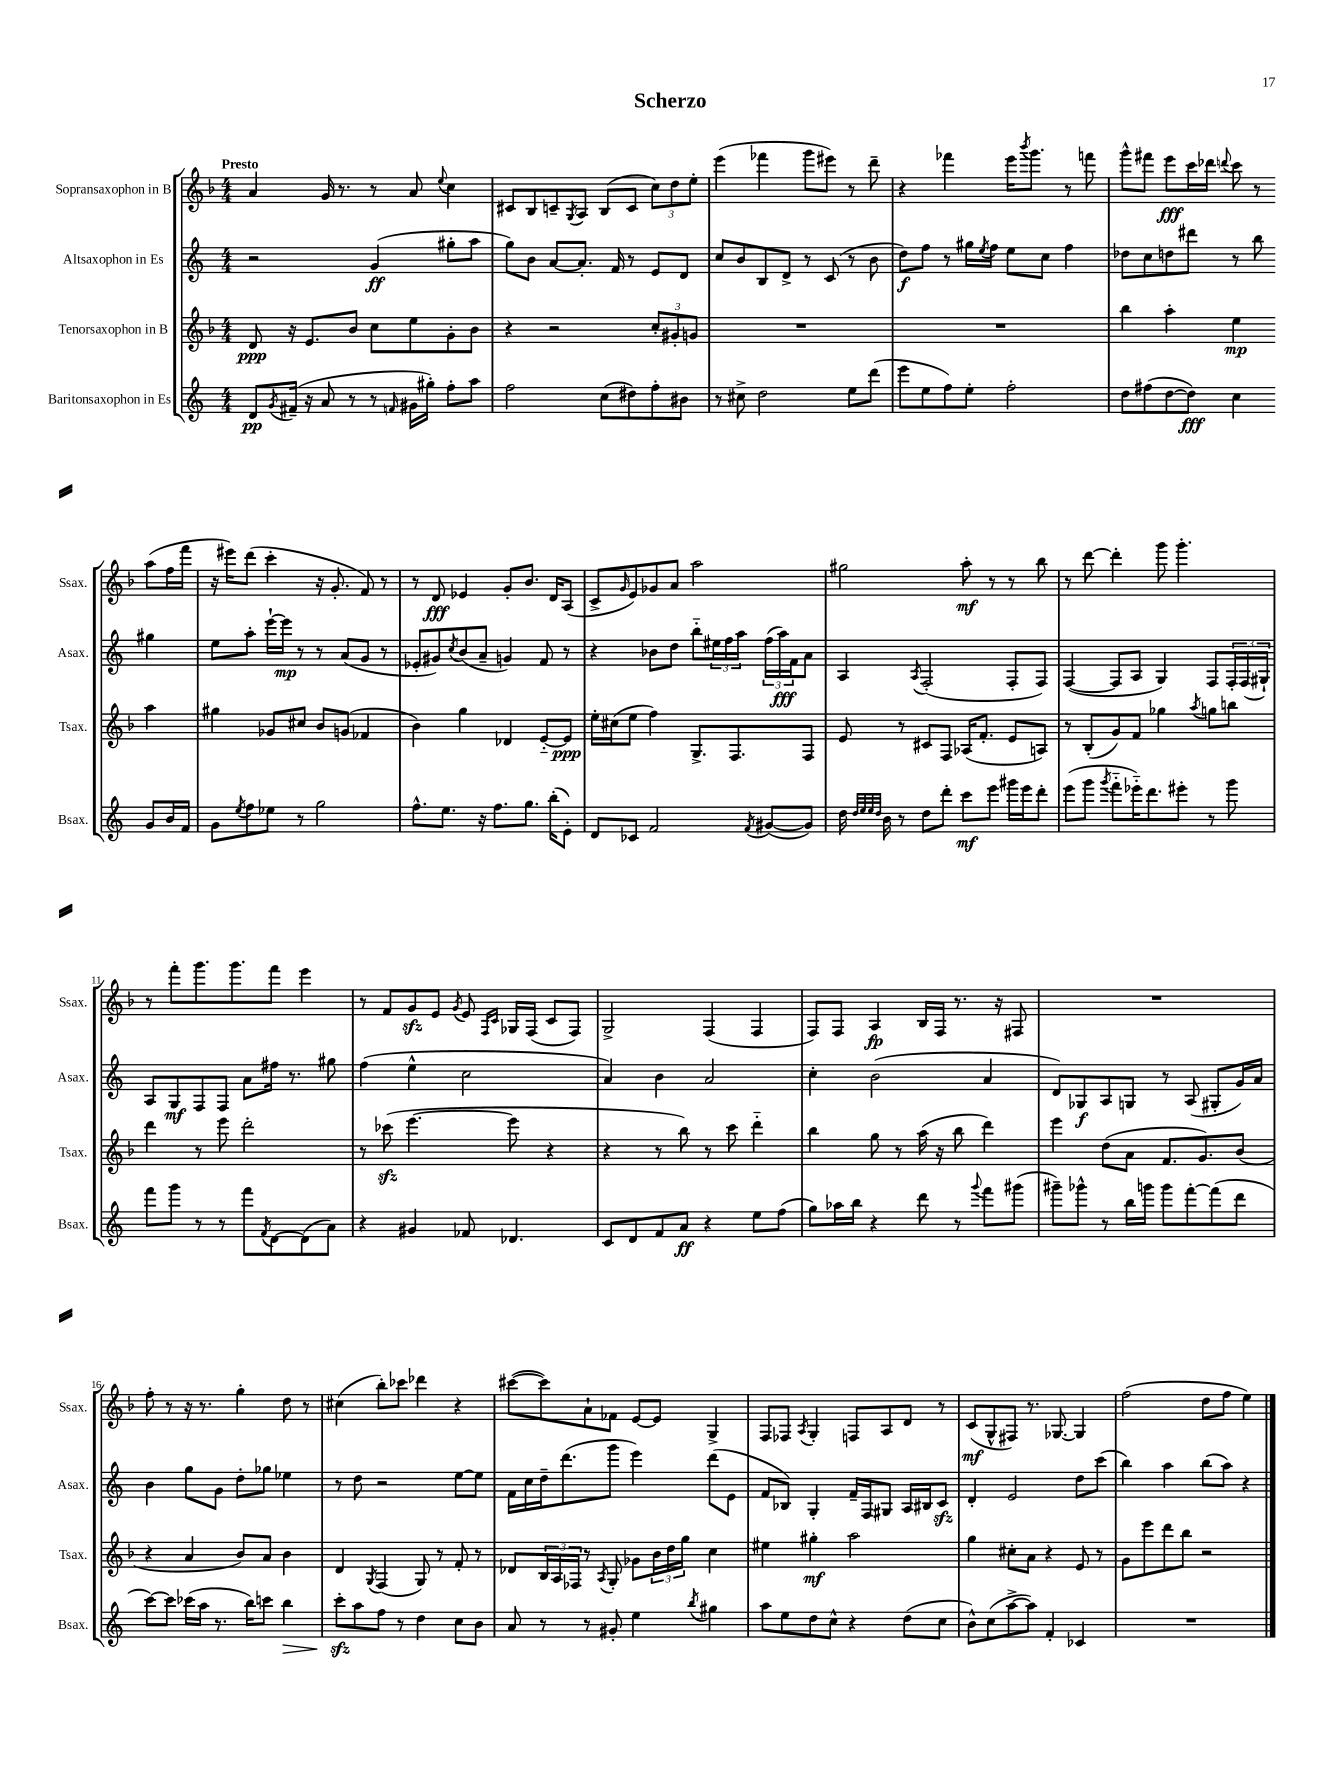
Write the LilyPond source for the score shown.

\header { title = "Scherzo" }
<<
\new StaffGroup <<
\new Staff = "s0" \with { instrumentName = "Sopransaxophon in B" shortInstrumentName = "Ssax." } {
    \clef treble \key f \major \numericTimeSignature \time 4/4 \tempo "Presto"
    a'4 g'16 r8. r8 a'8 \appoggiatura { e''8 } c''4 |
    cis'8 bes8 c'8-- \acciaccatura { g8 } a8 bes8( c'8 \tuplet 3/2 { c''8) d''8 e''8-. } |
    e'''4( fes'''4 g'''8 eis'''8) r8 d'''8-- |
    r4 fes'''4 e'''16 \acciaccatura { bes'''8 } g'''8. r8 f'''8 |
    g'''8-^ fis'''8 e'''8\fff c'''16 des'''16 \appoggiatura { d'''8 } c'''8 r8 a''8( f''16 fis'''16 |
    r16 eis'''16) d'''8( c'''4-. r16 g'8.-. f'8) r8 |
    r8 d'8\fff ees'4 g'8-. bes'8. d'16 a8( |
    c'8-> \grace { g'16 } e'8) ges'8 a'8 a''2 |
    gis''2 a''8-.\mf r8 r8 bes''8 |
    r8 d'''8~ d'''4-. g'''8 g'''4.-. |
    r8 f'''8-. g'''8. g'''8. f'''8 e'''4 |
    r8 f'8 g'8\sfz e'8 \acciaccatura { g'8 } e'8 \grace { f16 c'16 } ges16 f16( c'8 f8) |
    g2-> f4( f4 |
    f8) f8 a4\fp bes16 f16 r8. r16 fis8 |
    R1 |
    f''8-. r8 r16 r8. g''4-. d''8 r8 |
    cis''4( bes''8-.) ces'''8 des'''4 r4 |
    cis'''8~( cis'''8) a'8-! fes'8 e'8~ e'8 g4-> |
    f8 fes8 \acciaccatura { a8 } g4-. f8 a8 d'8 r8 |
    c'8\mf( g8-^ fis8) r8. ges8.~ ges4 |
    f''2( d''8 f''8 e''4) \bar "|." |
}
\new Staff = "s1" \with { instrumentName = "Altsaxophon in Es" shortInstrumentName = "Asax." } {
    \clef treble \key c \major \numericTimeSignature \time 4/4
    r2 g'4\ff( gis''8-. a''8 |
    g''8) b'8 a'8~ a'8.-. f'16 r8 e'8 d'8 |
    c''8 b'8 b8 d'8-> r8 c'8( r8 b'8 |
    d''8\f) f''8 r8 gis''16 \acciaccatura { e''8 } f''16 e''8 c''8 f''4 |
    des''8 c''8 d''8 dis'''8 r8 b''8 gis''4 |
    e''8 a''8-. e'''16~-! e'''16\mp r8 r8 a'8( g'8 r8 |
    ees'8-. gis'8) \acciaccatura { c''8 } b'8( a'8-- g'4) f'8 r8 |
    r4 bes'8 d''8 b''8-_ \tuplet 3/2 { eis''16 f''16 a''16 } \tuplet 3/2 { f''16( a''16\fff) f'16 } a'8 |
    a4 \acciaccatura { a8 } f2-.( f8-. f8) |
    f4~( f8 a8 g4) f8 \tuplet 3/2 { f16-. f16( gis16-!) } |
    a8 g8\mf f8 f8 a'8 fis''16 r8. gis''8 |
    f''4( e''4-^ c''2 |
    a'4) b'4 a'2 |
    c''4-. b'2( a'4 |
    d'8) ges8\f a8 g8 r8 a8( gis8-. g'16) a'16 |
    b'4 g''8 g'8 d''8-. ges''8 ees''4 |
    r8 d''8 r2 e''8~ e''8 |
    f'16 c''16 d''16-- d'''8.( g'''8 e'''4) d'''8( e'8 |
    f'8 bes8) g4-. f'16-- f16 gis8 a16 bis16 c'8\sfz |
    d'4-. e'2 d''8 c'''8( |
    b''4) a''4 b''8( a''8) r4 \bar "|." |
}
\new Staff = "s2" \with { instrumentName = "Tenorsaxophon in B" shortInstrumentName = "Tsax." } {
    \clef treble \key f \major \numericTimeSignature \time 4/4
    d'8\ppp r16 e'8. bes'8 c''8 e''8 g'8-. bes'8 |
    r4 r2 \tuplet 3/2 { c''8-. gis'8-. g'8 } |
    R1 |
    R1 |
    bes''4 a''4-. e''4\mp a''4 |
    gis''4 ges'8 cis''8 bes'8 g'8( fes'4 |
    bes'4) g''4 des'4 e'8~-_ e'8\ppp |
    e''16-. cis''16( e''8 f''4) g8.-> f8. f8 |
    e'8 r8 cis'8 f8 aes16( f'8.-. e'8 a8) |
    r8 bes8-.( g'8) f'8 ges''4 \acciaccatura { a''8 } g''8 b''8 |
    d'''4 r8 e'''8 d'''2-. |
    r8 ces'''8\sfz( e'''4.~ e'''8 r4 |
    r4 r8 bes''8) r8 c'''8 d'''4-_ |
    bes''4 g''8 r8 a''16( r16 bes''8 d'''4) |
    e'''4 d''8( a'8 f'8. g'8.) bes'8( |
    r4 a'4 bes'8) a'8 bes'4 |
    d'4 \acciaccatura { g8 } f4( g8) r8 f'8-. r8 |
    des'8 \tuplet 3/2 { bes16 a16 fes16 } r8 \acciaccatura { a8 } g8-. ges'8 \tuplet 3/2 { bes'16 d''16 g''16 } c''4 |
    eis''4 gis''4-.\mf a''2 |
    g''4 cis''8-. a'8 r4 e'8 r8 |
    g'8 e'''8 d'''8 bes''8 r2 \bar "|." |
}
\new Staff = "s3" \with { instrumentName = "Baritonsaxophon in Es" shortInstrumentName = "Bsax." } {
    \clef treble \key c \major \numericTimeSignature \time 4/4
    d'8\pp \acciaccatura { g'8 } fis'16--( r16 a'8 r8 r8 \grace { f'16 } gis'16 gis''16-.) f''8-. a''8 |
    f''2 c''8( dis''8) f''8-. bis'8 |
    r8 cis''8-> d''2 e''8 d'''8( |
    e'''8 e''8 f''8) e''8-. f''2-. |
    d''8 fis''8( d''8~ d''8\fff) c''4 g'8 b'16 f'16 |
    g'8 \acciaccatura { e''8 } f''8 ees''8 r8 g''2 |
    f''8.-^ e''8. r16 f''8. g''8. b''16-.( e'8-.) |
    d'8 ces'8 f'2 \acciaccatura { f'8 } gis'8~( gis'8) |
    d''16 \grace { d''32 e''32 e''32 d''32 } b'16 r8 d''8 d'''8-. c'''8\mf e'''8 gis'''16 e'''16 d'''8-. |
    e'''8( g'''8 \acciaccatura { g'''8 } f'''8-_ ees'''16-_) d'''8. eis'''8-. r8 g'''8 |
    f'''8 g'''8 r8 r8 f'''8 \acciaccatura { f'8 } d'8~ d'8( a'8) |
    r4 gis'4 fes'8 des'4. |
    c'8 d'8 f'8 a'8\ff r4 e''8 f''8( |
    g''8) aes''16 b''16 r4 d'''8 r8 \appoggiatura { g'''8 } f'''8 gis'''8( |
    gis'''8--) ges'''8-^ r8 b''16 g'''16 g'''8 f'''8~-. f'''8( d'''8 |
    c'''8~) c'''8 ces'''16( a''16 r8. b''16) c'''8 b''4\> |
    c'''8-.\sfz\! a''8 f''8 r8 d''4 c''8 b'8 |
    a'8 r8 r8 gis'8-. e''4 \acciaccatura { b''8 } gis''4 |
    a''8 e''8 d''8 c''8-^ r4 d''8( c''8 |
    b'8-^) c''8( a''8~-> a''8) f'4-. ces'4 |
    R1 \bar "|." |
}
>>
>>
